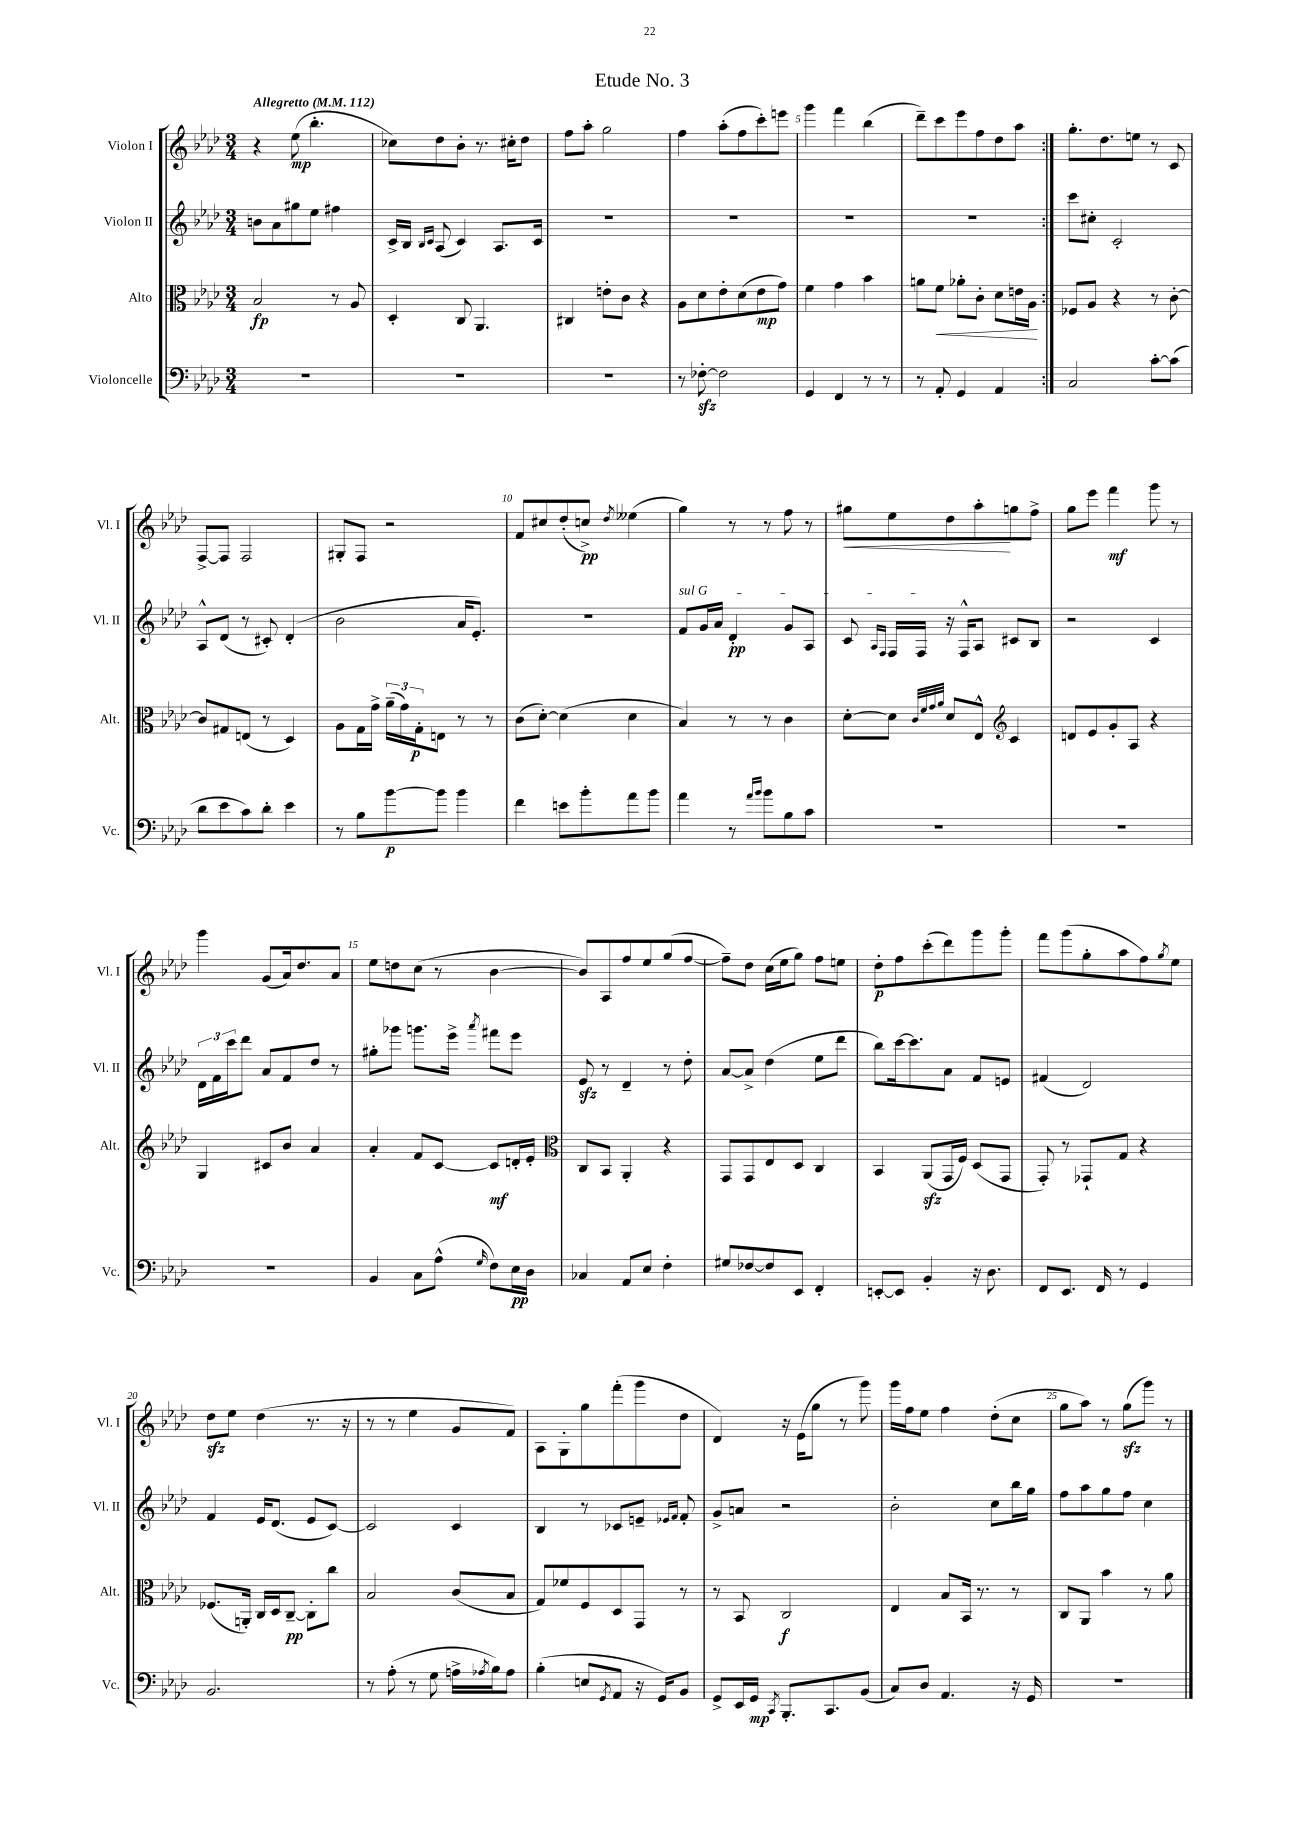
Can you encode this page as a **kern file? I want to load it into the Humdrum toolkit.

**kern	**dynam	**kern	**dynam	**kern	**dynam	**kern	**dynam
*part4	*part4	*part3	*part3	*part2	*part2	*part1	*part1
*staff4	*staff4	*staff3	*staff3	*staff2	*staff2	*staff1	*staff1
*I"Violoncelle	*	*I"Alto	*	*I"Violon II	*	*I"Violon I	*
*I'Vc.	*	*I'Alt.	*	*I'Vl. II	*	*I'Vl. I	*
*clefF4	*	*clefC3	*	*clefG2	*	*clefG2	*
*k[b-e-a-d-]	*	*k[b-e-a-d-]	*	*k[b-e-a-d-]	*	*k[b-e-a-d-]	*
*M3/4	*	*M3/4	*	*M3/4	*	*M3/4	*
*MM112	*	*MM112	*	*MM112	*	*MM112	*
=1	=1	=1	=1	=1	=1	=1	=1
!	!	!	!	!	!	!LO:TX:a:B:t=Allegretto	!
2.r	.	2B-/	fp	8bn\L	.	4r	.
.	.	.	.	8a-\	.	.	.
.	.	.	.	8gg#X\	.	(8ee-\	mp
.	.	.	.	8ee-\J	.	4.bb-'\	.
.	.	8r	.	4ff#X\	.	.	.
.	.	8A-/	.	.	.	.	.
=2	=2	=2	=2	=2	=2	=2	=2
2.r	.	4D-'/	.	16c^/LL	.	8cc-X\L)	.
.	.	.	.	16B-/JJ	.	.	.
.	.	.	.	16qqB-/LL	.	.	.
.	.	.	.	16qqc/JJ	.	.	.
.	.	.	.	(8A-/	.	8dd-\	.
.	.	8C/	.	4c/)	.	8b-'\J	.
.	.	4.AA-/	.	.	.	8.r	.
.	.	.	.	8.A-/L	.	.	.
.	.	.	.	.	.	16cc#X'\KL	.
.	.	.	.	.	.	8dd-\J	.
.	.	.	.	16c/Jk	.	.	.
=3	=3	=3	=3	=3	=3	=3	=3
2.r	.	4C#X/	.	2.r	.	8ff\L	.
.	.	.	.	.	.	8aa-'\J	.
.	.	8en'\L	.	.	.	2gg\	.
.	.	8c\J	.	.	.	.	.
.	.	4r	.	.	.	.	.
=4	=4	=4	=4	=4	=4	=4	=4
8r	.	8A-\L	.	2.r	.	4ff\	.
[8F-Xzz'\	.	8d-\	.	.	.	.	.
2F-\]	.	8e-'\	.	.	.	(8aa-'\L	.
.	.	(8d-\	.	.	.	8ff\	.
.	.	8e-\	mp	.	.	8ccc'\)	.
.	.	8g\J)	.	.	.	8eeen\J	.
=5	=5	=5	=5	=5	=5	=5	=5
4GG/	.	4f\	.	2.r	.	4ggg\	.
4FF/	.	4g\	.	.	.	4fff\	.
8r	.	4b-\	.	.	.	(4bb-\	.
8r	.	.	.	.	.	.	.
=6	=6	=6	=6	=6	=6	=6	=6
8r	.	8an\L	.	2.r	.	8ddd-~\L)	.
!	!	!	!LO:HP:b	!	!	!	!
8AA-'/	.	8f\J	<	.	.	8ccc\	.
4GG/	.	8a-X'\L	.	.	.	8eee-\	.
.	.	8c'\J	.	.	.	8ff\	.
4AA-/	.	8d-\L	.	.	.	8dd-\	.
.	.	16en\L	.	.	.	8aa-\J	.
.	.	16A-\JJ	.	.	.	.	.
.	.	.	[	.	.	.	.
=7:|!	=7:|!	=7:|!	=7:|!	=7:|!	=7:|!	=7:|!	=7:|!
2C/	.	8F-X/L	.	8ccc\L	.	8.gg'\L	.
.	.	8A-/J	.	8cc#X'\J	.	.	.
.	.	.	.	.	.	8.dd-\	.
.	.	4r	.	2c'/	.	.	.
.	.	.	.	.	.	8een\J	.
[8c'\L	.	8r	.	.	.	8r	.
(8c\J]	.	[8c'\	.	.	.	8c/	.
!!LO:LB:g=z
=8	=8	=8	=8	=8	=8	=8	=8
8d-\L	.	8c/L]	.	8A-^^/L	.	[8F^/L	.
8e-\	.	8G#X/	.	(8d-/J	.	8F/J]	.
8c\)	.	(8En/J	.	8r	.	2F/	.
8d-'\J	.	8r	.	8c#X'/)	.	.	.
4e-\	.	4D-/)	.	(4d-'/	.	.	.
=9	=9	=9	=9	=9	=9	=9	=9
8r	.	8A-\L	.	2b-\	.	8G#X'/L	.
8B-\L	.	16G\L	.	.	.	8F/J	.
.	.	16g^\JJ	.	.	.	.	.
[8b-\	p	(24a-~\LL	.	.	.	2r	.
.	.	24g\)	.	.	.	.	.
.	.	24G'\J	p	.	.	.	.
8b-\J]	.	8En\J	.	.	.	.	.
4b-\	.	8r	.	16a-/KL	.	.	.
.	.	.	.	8.e-'/J)	.	.	.
.	.	8r	.	.	.	.	.
=10	=10	=10	=10	=10	=10	=10	=10
4f\	.	(8c\L	.	2.r	.	8f/L	.
.	.	[8d-'\J)	.	.	.	8cc#X/	.
8en\L	.	(4d-\]	.	.	.	(8dd-'/	.
8b-'\	.	.	.	.	.	8ccn^/J)	pp
.	.	.	.	.	.	8qdd-/	.
8a-\	.	4d-\	.	.	.	(4ee--X\	.
8b-\J	.	.	.	.	.	.	.
=11	=11	=11	=11	=11	=11	=11	=11
!	!	!	!	!LO:TX:a:i:t=sul G	!	!	!
4a-\	.	4B-/)	.	8f/L	.	4gg\)	.
.	.	.	.	16g/L	.	.	.
.	.	.	.	16a-/JJ	.	.	.
8r	.	8r	.	4d-'/	pp	8r	.
16qqa-/LL	.	.	.	.	.	.	.
16qqb-/JJ	.	.	.	.	.	.	.
8b-\L	.	8r	.	.	.	8r	.
8B-\	.	4c\	.	8g/L	.	8ff\	.
8c\J	.	.	.	8A-/J	.	8r	.
=12	=12	=12	=12	=12	=12	=12	=12
!	!	!	!	!	!	!	!LO:HP:b
2.r	.	[8d-'\L	.	8c/	.	8gg#X\L	<
.	.	.	.	16qqA-/LL	.	.	.
.	.	.	.	16qqF/JJ	.	.	.
.	.	8d-\J]	.	16F/LL	.	8ee-\	.
.	.	.	.	16F/JJ	.	.	.
.	.	32qqc/LLL	.	.	.	.	.
.	.	32qqf/	.	.	.	.	.
.	.	32qqg/	.	.	.	.	.
.	.	32qqa-/JJJ	.	.	.	.	.
.	.	8d-/L	.	16r	.	8dd-\	.
.	.	.	.	16F^^/KL	.	.	.
.	.	8E-^^/J	.	8A-/J	.	8aa-'\	.
*	*	*clefG2	*	*	*	*	*
.	.	4c/	.	8c#X/L	.	8ggn\	[
.	.	.	.	8B-/J	.	8ff^\J	.
=13	=13	=13	=13	=13	=13	=13	=13
2.r	.	8dn/L	.	2r	.	8gg\L	.
.	.	8e-/	.	.	.	8eee-\J	.
.	.	8g'/	.	.	.	4fff\	mf
.	.	8A-/J	.	.	.	.	.
.	.	4r	.	4c/	.	8ggg\	.
.	.	.	.	.	.	8r	.
!!LO:LB:g=z
=14	=14	=14	=14	=14	=14	=14	=14
2.r	.	4G/	.	24d-\LL	.	4ggg\	.
.	.	.	.	24f\	.	.	.
.	.	.	.	24ccc\J	.	.	.
.	.	.	.	8ddd-\J	.	.	.
.	.	8c#X/L	.	8a-/L	.	(8g/L	.
.	.	8b-/J	.	8f/	.	16a-/k)	.
.	.	.	.	.	.	8.dd-/	.
.	.	4a-/	.	8dd-/J	.	.	.
.	.	.	.	8r	.	8a-/J	.
=15	=15	=15	=15	=15	=15	=15	=15
4BB-/	.	4a-'/	.	8gg#X'\L	.	8ee-\L	.
.	.	.	.	8ggg-X\J	.	8ddn\	.
8C\L	.	8f/L	.	8.gggn\L	.	(8cc\J	.
(8A-^^\J	.	[8c/J	.	.	.	8r	.
.	.	.	.	16eee-^\Jk	.	.	.
16qqG/	.	.	.	8qaaa-/	.	.	.
8F\L)	.	8c/L]	mf	8fff#X\L	.	[4b-\	.
16E-\L	pp	16dn'/L	.	8eee-\J	.	.	.
16D-\JJ	.	16e-'/JJ	.	.	.	.	.
=16	=16	=16	=16	=16	=16	=16	=16
*	*	*clefC3	*	*	*	*	*
4C-X/	.	8C/L	.	8e-zz/	.	8b-/L])	.
.	.	8BB-/J	.	8r	.	8A-/	.
8AA-/L	.	4AA-'/	.	4d-~/	.	8ff/	.
8E-/J	.	.	.	.	.	8ee-/	.
4F'\	.	4r	.	8r	.	(8gg/	.
.	.	.	.	8dd-'\	.	[8ff/J	.
=17	=17	=17	=17	=17	=17	=17	=17
8G#X/L	.	8GG/L	.	[8a-/L	.	8ff~\L])	.
[8F-X/	.	8GG/	.	8a-^/J]	.	8dd-\J	.
8F-/]	.	8E-/	.	(4dd-\	.	(16cc\LL	.
.	.	.	.	.	.	16ee-\J	.
8EE-/J	.	8D-/J	.	.	.	8gg\J)	.
4FF'/	.	4C/	.	8ee-\L	.	8ff\L	.
.	.	.	.	8ddd-\J	.	8een\J	.
=18	=18	=18	=18	=18	=18	=18	=18
[8EEn'/L	.	4BB-/	.	8bb-\L)	.	8dd-'\L	p
8EE/J]	.	.	.	[16ccc\k	.	8ff\	.
.	.	.	.	8.ccc\]	.	.	.
4BB-'/	.	(8AA-zz/L	.	.	.	(8ccc'\	.
.	.	16GG/L	.	8a-\J	.	8ddd-\)	.
.	.	16F/JJ)	.	.	.	.	.
16r	.	(8D-/L	.	8f/L	.	8ggg\	.
8.D-\	.	.	.	.	.	.	.
.	.	8GG/J	.	8en/J	.	8ggg'\J	.
=19	=19	=19	=19	=19	=19	=19	=19
8FF/L	.	8GG'/)	.	(4f#X/	.	8fff\L	.
8.EE-/J	.	8r	.	.	.	(8ggg\	.
.	.	8GG-X`/L	.	2d-/)	.	8gg'\	.
16FF/	.	.	.	.	.	.	.
8r	.	8G/J	.	.	.	8aa-\	.
4GG/	.	4r	.	.	.	8ff\)	.
.	.	.	.	.	.	8qgg/	.
.	.	.	.	.	.	8ee-\J	.
!!LO:LB:g=z
=20	=20	=20	=20	=20	=20	=20	=20
2.BB-/	.	(8.F-X/L	.	4f/	.	8dd-zz\L	.
.	.	.	.	.	.	8ee-\J	.
.	.	16AAn'/Jk)	.	.	.	.	.
.	.	16C/LL	.	16e-/KL	.	(4dd-\	.
.	.	16D-/J	.	(8.d-/J	.	.	.
.	.	[8C~/J	pp	.	.	.	.
.	.	8C'\L]	.	8e-/L	.	8.r	.
.	.	8cc\J	.	[8c/J)	.	.	.
.	.	.	.	.	.	16r	.
=21	=21	=21	=21	=21	=21	=21	=21
8r	.	2B-/	.	2c/]	.	8r	.
(8A-'\	.	.	.	.	.	8r	.
8r	.	.	.	.	.	4ee-\	.
8G\	.	.	.	.	.	.	.
16An^\LL	.	(8c/L	.	4c/	.	8g/L	.
8qA-X/	.	.	.	.	.	.	.
16B-\J)	.	.	.	.	.	.	.
8A-\J	.	8B-/J	.	.	.	8f/J)	.
=22	=22	=22	=22	=22	=22	=22	=22
(4B-'\	.	8G/L)	.	4B-/	.	8A-\L	.
.	.	8f-X/	.	.	.	8G'\	.
8En/L	.	8F/	.	8r	.	8gg\	.
8qGG/	.	.	.	.	.	.	.
8AA-/J	.	8D-/	.	8c-X/L	.	(8fff'\	.
16r	.	8GG/J	.	8en~/J	.	8ggg\	.
16GG/KL)	.	.	.	.	.	.	.
.	.	.	.	16qqe-X/LL	.	.	.
.	.	.	.	16qqf/JJ	.	.	.
8BB-/J	.	8r	.	8f'/	.	8dd-\J	.
=23	=23	=23	=23	=23	=23	=23	=23
8GG^/L	.	8r	.	8g^/L	.	4d-/)	.
16EE-/L	.	8BB-/	.	8an/J	.	.	.
16GG/JJ	mp	.	.	.	.	.	.
8qCC/	.	.	.	.	.	.	.
8.BBB-'/L	.	2C/	f	2r	.	16r	.
.	.	.	.	.	.	(16e-\KL	.
.	.	.	.	.	.	8gg\J	.
8.CC/	.	.	.	.	.	.	.
.	.	.	.	.	.	8r	.
(8BB-/J	.	.	.	.	.	8ggg\)	.
=24	=24	=24	=24	=24	=24	=24	=24
8C/L)	.	4E-/	.	2b-'\	.	16ggg\LL	.
.	.	.	.	.	.	16ff\J	.
8D-/J	.	.	.	.	.	8ee-\J	.
4.AA-/	.	8B-/L	.	.	.	4ff\	.
.	.	16BB-/Jk	.	.	.	.	.
.	.	8.r	.	.	.	.	.
.	.	.	.	8cc\L	.	(8dd-'\L	.
16r	.	8r	.	16bb-\L	.	8cc\J	.
16GG/	.	.	.	16gg\JJ	.	.	.
=25	=25	=25	=25	=25	=25	=25	=25
2.r	.	8C/L	.	8ff\L	.	8gg\L	.
.	.	8AA-/J	.	8aa-\	.	8aa-\J)	.
.	.	4b-\	.	8gg\	.	8r	.
.	.	.	.	8ff\J	.	(8ggzz\L	.
.	.	8r	.	4cc\	.	8ggg\J)	.
.	.	8a-\	.	.	.	8r	.
==	==	==	==	==	==	==	==
*-	*-	*-	*-	*-	*-	*-	*-
